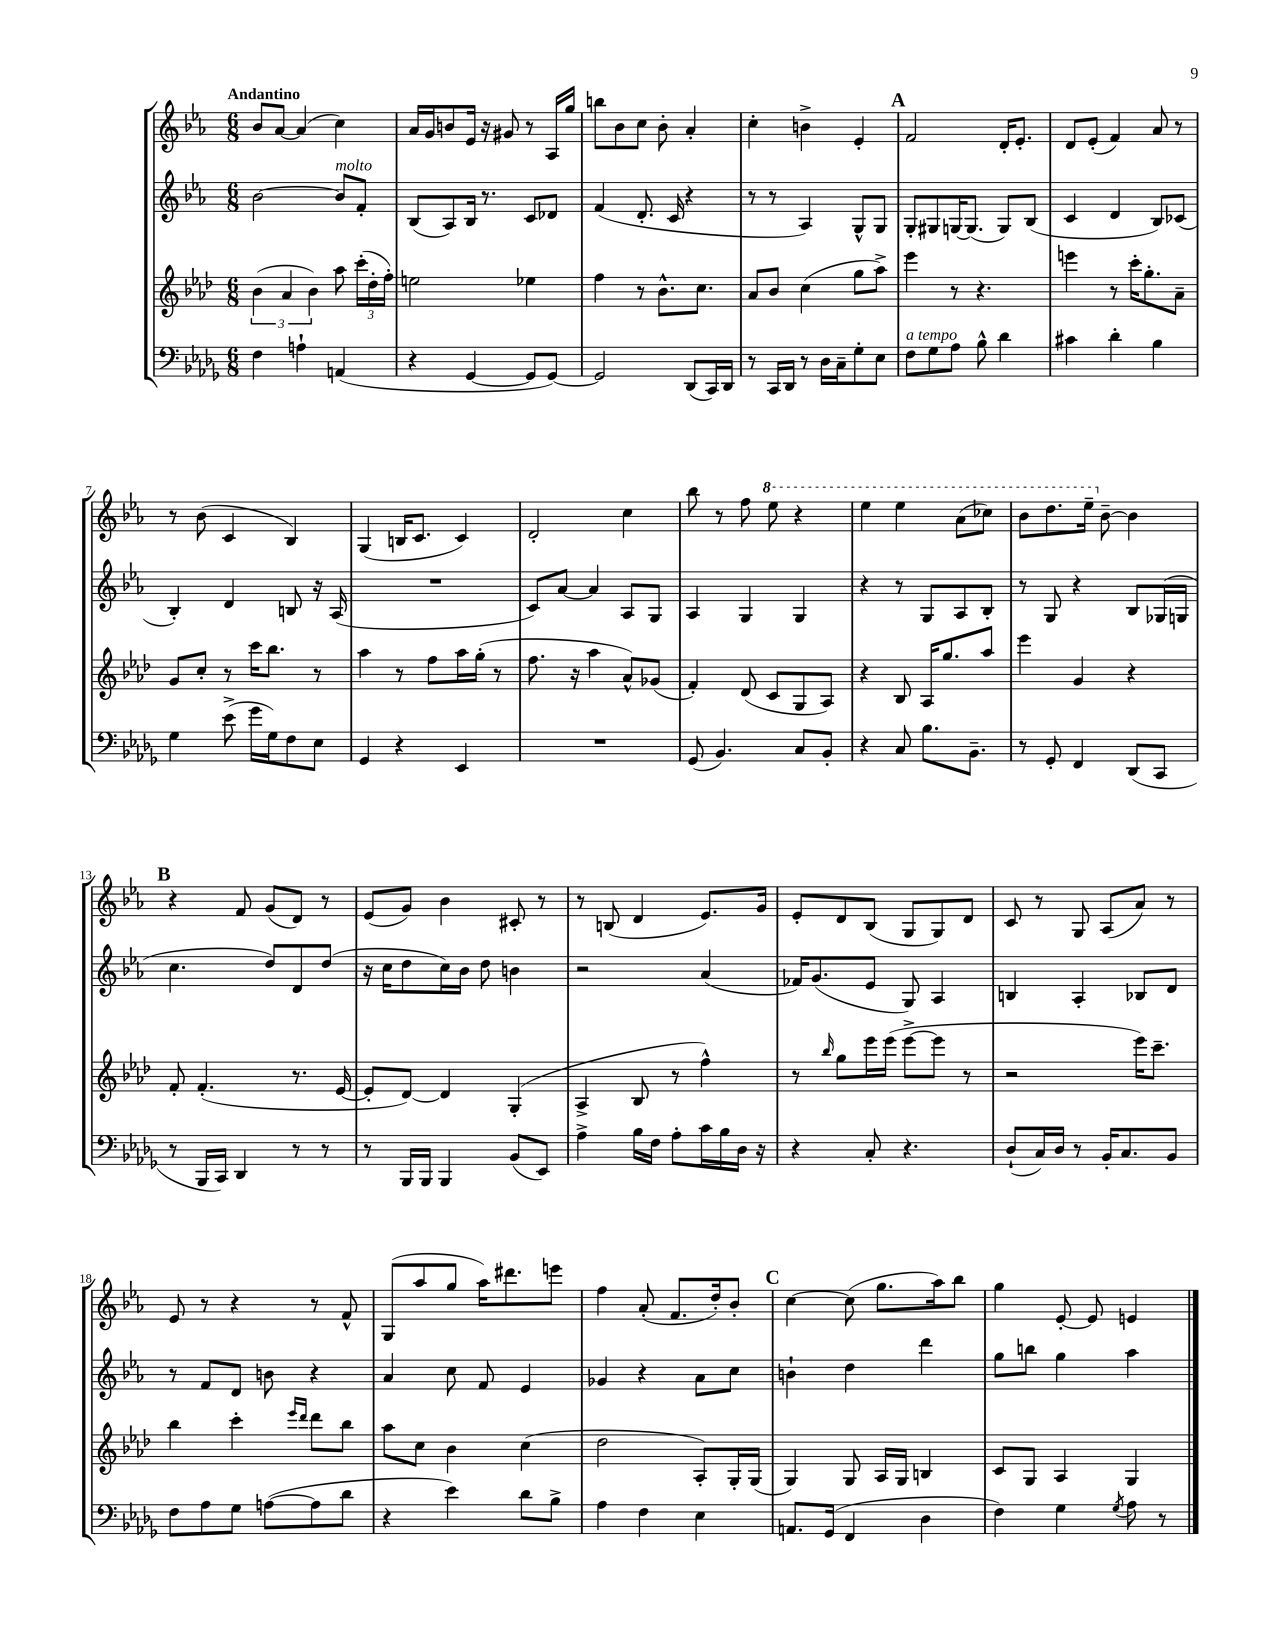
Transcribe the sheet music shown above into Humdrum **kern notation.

**kern	**kern	**kern	**kern
*part4	*part3	*part2	*part1
*staff4	*staff3	*staff2	*staff1
*clefF4	*clefG2	*clefG2	*clefG2
*k[b-e-a-d-g-]	*k[b-e-a-d-]	*k[b-e-a-]	*k[b-e-a-]
*M6/8	*M6/8	*M6/8	*M6/8
=1	=1	=1	=1
!	!	!	!LO:TX:a:B:t=Andantino
4F\	(6b-\	[2b-\	8b-/L
.	.	.	[8a-/J
.	6a-/	.	.
4An`\	.	.	(4a-/]
.	6b-\)	.	.
!	!	!LO:TX:a:i:t=molto	!
(4AAn/	8aa-\	8b-/L]	4cc\)
.	(24ccc'\LL	8f'/J	.
.	24dd-'\	.	.
.	24ff'\JJ)	.	.
=2	=2	=2	=2
4r	2een\	(8B-/L	16a-/LL
.	.	.	16g/J
.	.	8A-/)	8bn/
[4GG-/	.	16B-/Jk	16e-/Jk
.	.	8.r	16r
.	.	.	8g#X/
8GG-/L]	4ee-X\	8c/L	8r
[8GG-/J)	.	8d-X/J	16A-/LL
.	.	.	16gg/JJ
=3	=3	=3	=3
2GG-/]	4ff\	(4f/	8bbn\L
.	.	.	8b-\
.	8r	8.d'/	8cc\J
.	8.b-^^\L	.	8b-'\
.	.	16c/	.
(8DD-/L	.	4r	4a-'/
.	8.cc\J	.	.
16CC/L)	.	.	.
16DD-/JJ	.	.	.
=4	=4	=4	=4
8r	8a-/L	8r	4cc'\
16CC/LL	8b-/J	8r	.
16DD-/JJ	.	.	.
8r	(4cc\	4A-/)	4bn^\
16D-\LL	.	.	.
16C~\J	.	.	.
8G-'\	8gg\L	8G^^/L	4e-'/
8E-\J	8aa-^\J)	8G/J	.
!!LO:REH:place=s1:t=A
=5	=5	=5	=5
!LO:TX:a:i:t=a tempo	!	!	!
8F\L	4eee-\	8G'/L	2f/
8G-\	.	8G#X/	.
8A-\J	8r	[16Gn/K	.
.	.	(8.G/J]	.
8B-^^\	4.r	.	.
4d-\	.	8G/L)	16d'/KL
.	.	.	8.e-'/J
.	.	(8B-/J	.
=6	=6	=6	=6
4c#X\	4eeen\	4c/	8d/L
.	.	.	(8e-'/J
4d-'\	8r	4d/	4f/)
.	16ccc'\KL	.	.
.	8.gg'\	.	.
4B-\	.	8B-/L)	8a-/
.	8a-~\J	(8c-X/J	8r
!!LO:LB:g=z
=7	=7	=7	=7
4G-\	8g/L	4B-'/)	8r
.	8cc'/J	.	(8b-\
(8e-^\	8r	4d/	4c/
16g-\LL	16ccc\KL	.	.
16G-\J)	8.bb-\J	.	.
8F\	.	8Bn/	4B-/)
8E-\J	8r	16r	.
.	.	(16A-/	.
=8	=8	=8	=8
4GG-/	4aa-\	2.r	(4G/
4r	8r	.	16Bn/KL
.	.	.	8.c/J
.	8ff\L	.	.
4EE-/	16aa-\L	.	4c/)
.	(16gg'\JJ	.	.
.	8r	.	.
=9	=9	=9	=9
2.r	8.ff\	8c/L)	2d'/
.	.	[8a-/J	.
.	16r	.	.
.	4aa-\	4a-/]	.
.	8a-^^/L)	8A-/L	4cc\
.	(8g-X/J	8G/J	.
=10	=10	=10	=10
(8GG-/	4f'/)	4A-/	8bb-\
4.BB-/)	.	.	8r
.	(8d-/	4G/	8ff\
*	*	*	*8va
.	8c/L	.	8eee-\
8C/L	8G/	4G/	4r
8BB-'/J	8A-/J)	.	.
=11	=11	=11	=11
4r	4r	4r	4eee-\
8C/	8B-/	8r	4eee-\
8.B-\L	16A-/KL	8G/L	.
.	8.gg/	.	.
.	.	8A-/	(8aa-\L
8.BB-~\J	.	.	.
.	8aa-/J	8B-'/J	8ccc-X\J)
=12	=12	=12	=12
8r	4eee-\	8r	8bb-\L
8GG-'/	.	8G/	8.ddd\
4FF/	4g/	4r	.
.	.	.	16eee-~\Jk
*	*	*	*X8va
.	.	.	[8b-~\
(8DD-/L	4r	8B-/L	4b-\]
8CC/J	.	(16G-X/L	.
.	.	16Gn/JJ	.
!!LO:LB:g=z
!!LO:REH:place=s1:t=B
=13	=13	=13	=13
8r	8f'/	4.cc\	4r
16BBB-/LL	(4.f'/	.	.
16CC/JJ)	.	.	.
4DD-/	.	.	8f/
.	.	8dd/L)	(8g/L
8r	8.r	8d/	8d/J)
8r	.	(8dd/J	8r
.	[16e-/	.	.
=14	=14	=14	=14
8r	8e-'/L]	16r	(8e-/L
.	.	16cc\KL	.
16BBB-/LL	[8d-/J)	8dd\	8g/J)
16BBB-/JJ	.	.	.
4BBB-/	4d-/]	16cc\L)	4b-\
.	.	16b-\JJ	.
.	.	8dd\	.
(8BB-/L	(4G'/	4bn\	8c#X'/
8EE-/J)	.	.	8r
=15	=15	=15	=15
4A-^\	4A-^/	2r	8r
.	.	.	(8Bn/
16B-\LL	8B-/	.	4d/
16F\JJ	.	.	.
8A-'\L	8r	.	.
16c\L	4ff^^\)	(4a-/	8.e-/L)
16B-\	.	.	.
16D-\JJ	.	.	.
16r	.	.	16g/Jk
=16	=16	=16	=16
4r	8r	16f-X/KL)	8e-'/L
.	.	(8.g/	.
.	16qqbb-/	.	.
.	8gg\L	.	8d/
8C'/	16eee-\L	8e-/J	(8B-/J
.	(16eee-\JJ	.	.
4.r	[8eee-^\L	8G/)	8G/L
.	8eee-\J]	4A-/	8G/)
.	8r	.	8d/J
=17	=17	=17	=17
(8D-`/L	2r	4Bn/	8c/
16C/L)	.	.	8r
16D-/JJ	.	.	.
8r	.	4A-'/	8G/
16BB-'/KL	.	.	(8A-/L
8.C/	.	.	.
.	16eee-\KL)	8B-X/L	8a-/J)
.	8.ccc~\J	.	.
8BB-/J	.	8d/J	8r
!!LO:LB:g=z
=18	=18	=18	=18
8F\L	4bb-\	8r	8e-/
8A-\	.	8f/L	8r
8G-\J	4ccc'\	8d/J	4r
([8An\L	.	8bn\	.
.	16qqeee-/LL	.	.
.	16qqddd-/JJ	.	.
8A\]	8ddd-\L	4r	8r
8d-\J	8bb-\J	.	8f^^/
=19	=19	=19	=19
4r	8aa-\L	4a-/	(8G/L
.	8cc\J	.	8aa-/
4e-\)	4b-\	8cc\	8gg/J
.	.	8f/	16aa-\KL)
.	.	.	8.ddd#X\
8d-\L	(4cc\	4e-/	.
8B-^\J	.	.	8eeen\J
=20	=20	=20	=20
4A-\	2dd-\	4g-X/	4ff\
4F\	.	4r	(8a-'/
.	.	.	8.f/L
4E-\	8A-'/L)	8a-\L	.
.	.	.	16dd'/k)
.	16G'/L	8cc\J	8b-'/J
.	(16G/JJ	.	.
!!LO:REH:place=s1:t=C
=21	=21	=21	=21
8.AAn/L	4G/)	4bn`\	[4cc\
(16GG-/Jk	.	.	.
4FF/	8G/	4dd\	(8cc\]
.	16A-/LL	.	8.gg\L
.	16G/JJ	.	.
4D-\	4Bn/	4ddd\	.
.	.	.	16aa-\k)
.	.	.	8bb-\J
=22	=22	=22	=22
4F\)	8c/L	8gg\L	4gg\
.	8G/J	8bbn\J	.
4G-\	4A-/	4gg\	[8e-'/
.	.	.	8e-/]
8qG-/	.	.	.
8A-\	4G/	4aa-\	4en/
8r	.	.	.
==	==	==	==
*-	*-	*-	*-
